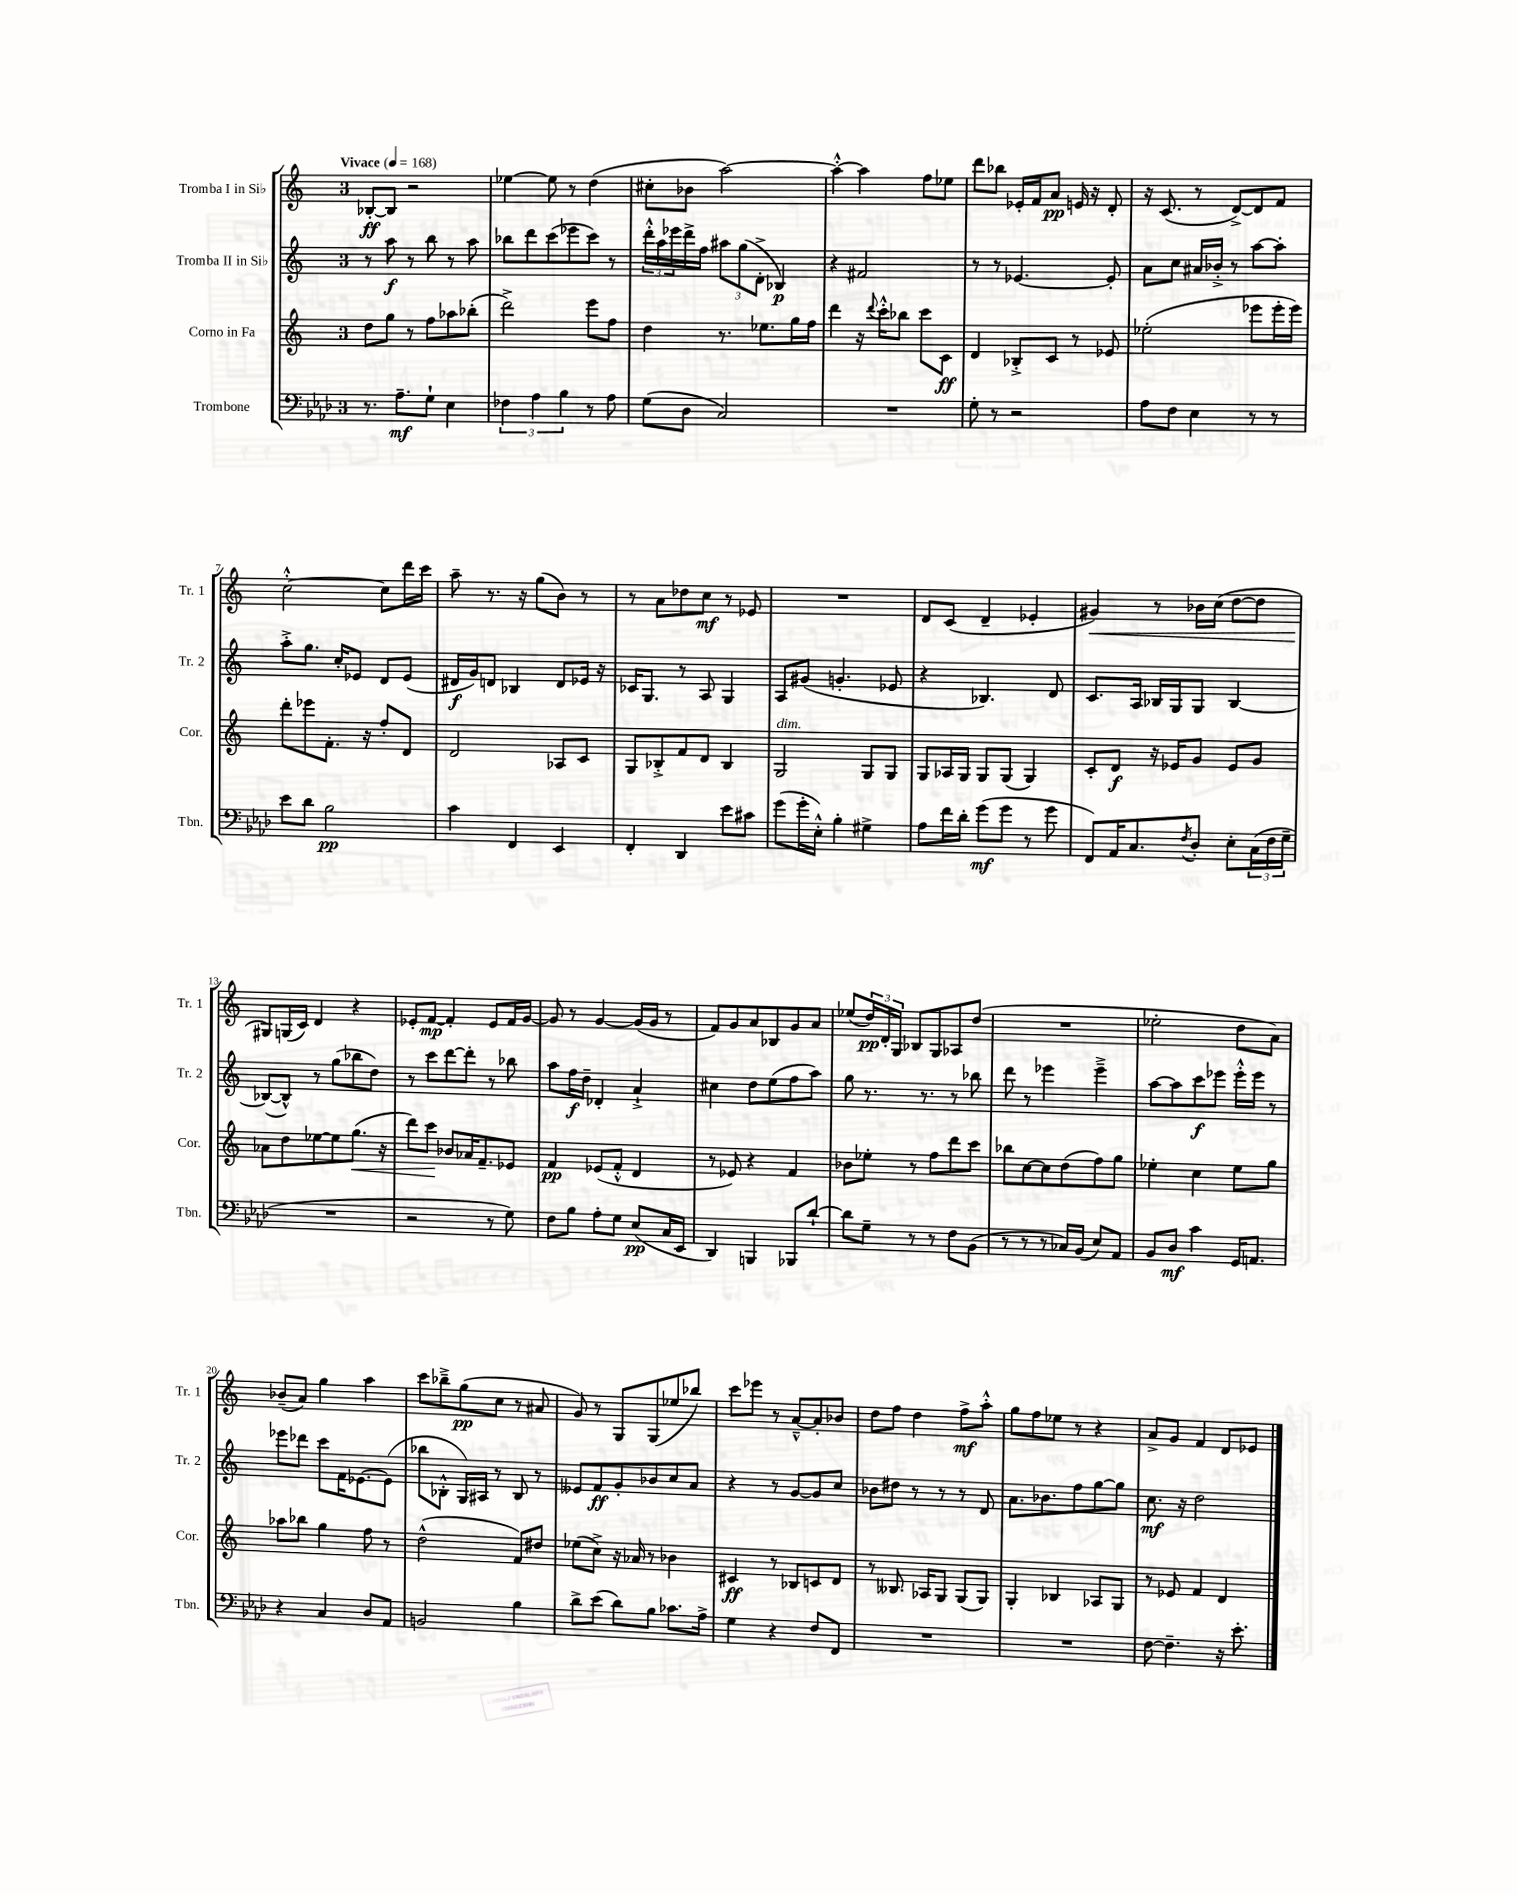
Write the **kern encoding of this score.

**kern	**kern	**kern	**kern
*staff4	*staff3	*staff2	*staff1
*clefF4	*clefG2	*clefG2	*clefG2
*k[b-e-a-d-]	*k[]	*k[]	*k[]
*M3/4	*M3/4	*M3/4	*M3/4
*MM168	*MM168	*MM168	*MM168
8.r	8dd	8r	[8B-'
.	8gg	8aa	8B-]
8.A-~	.	.	.
.	8r	8r	2r
8G`	8ff	8bb	.
4E-	8aa-	8r	.
.	(8bb-'	8aa	.
=	=	=	=
6F-	2ddd^)	8bb-	[4ee-
.	.	8ddd	.
6A-	.	.	.
.	.	(8ccc	8ee-]
6B-	.	.	.
.	.	8eee-	8r
8r	8eee	8ccc)	(4dd
8A-	8ff	8r	.
=	=	=	=
(8G	4dd	24ddd'^^	8cc#'
.	.	24aa	.
.	.	24eee-	.
8D-	.	16ddd^	8b-
.	.	16ff	.
2C)	8.r	12aa#	[2aa)
.	.	(12gg	.
.	.	12d'^	.
.	8.ee-	.	.
.	.	4B-)	.
.	16gg	.	.
.	16ff	.	.
=	=	=	=
2.r	4ddd	4r	4aa'^^_
.	16r	2f#	4aa]
.	8qqddd	.	.
.	16ccc'^^	.	.
.	8bb-	.	.
.	8ccc	.	8ff
.	8c	.	8ee-
=	=	=	=
8G'	4d	8r	8ddd
8r	.	8r	8bb-
2r	8B-'^	[4.e-	16e-'
.	.	.	16f
.	8c	.	8a
.	8r	.	16e
.	.	.	16r
.	8e-	8e-']	8d'
=	=	=	=
8A-	(2ee-'	8a	16r
.	.	.	(8.c
8F	.	8cc	.
4E-	.	16a#	8r
.	.	16b-'^	.
.	.	8r	[8d^)
8r	8eee-	[8aa	8d]
8r	16eee-'	8aa']	8f
.	16eee-)	.	.
=	=	=	=
8e-	8ddd'	8aa'^	[2cc'^^
8d-	8eee-	8.gg	.
2B-	8.f'	.	.
.	.	16cc'	.
.	.	8e-	.
.	16r	.	.
.	8ff'	8d	8cc]
.	8d	(8e-	16ddd
.	.	.	16ccc
=	=	=	=
4c	2d	16d#	8aa~
.	.	16g)	.
.	.	8d	8.r
4FF	.	4B-	.
.	.	.	16r
.	.	.	(8gg
4EE-	8A-	8d	8b)
.	8c	16e-	8r
.	.	16r	.
=	=	=	=
4FF'	8G	16c-	8r
.	.	8.G	.
.	8B-'^	.	8a
4DD-	8f	8r	8dd-
.	8d	8A	8cc
8e-	4B-	4G	8r
8c#	.	.	8e-
=	=	=	=
(8g	2G	8A	2.r
16g'	.	(8g#	.
16E-'^^)	.	.	.
4B-'	.	4.g'	.
4G#^	8G	.	.
.	8G	8e-	.
=	=	=	=
8A-	8G	4r	8d
16f	16A-	.	(8c
16d-'	16G	.	.
(8g	8G	4.B-)	4d~
8g	(8G	.	.
8r	4G)	.	4e-'
8g	.	8d	.
=	=	=	=
8FF)	8c'	8.c	4g#)
16AA-	8d	.	.
8.C	.	16A	.
.	16r	16B-	8r
.	16e-	16G	.
8qF	.	.	.
8D-'	8g	8G	16b-
.	.	.	(16cc
8E-'	8e-	[4B-	[8dd
(24C	8g	.	8dd]
24F	.	.	.
24G~	.	.	.
=	=	=	=
2.r	8a-	(8B-_	8G#)
.	8dd	8B-^^])	(16G
.	.	.	16c)
.	[8ee-	8r	4d
.	8ee-]	(8gg	.
.	(8.gg	8bb-	4r
.	.	8dd)	.
.	16r	.	.
=	=	=	=
2r	8ddd)	8r	8e-'
.	8ccc	8ccc	[8f
.	8b-	[8ddd	4f']
.	16a-	8ddd']	.
.	8.f~	.	.
8r	.	8r	8e-
8G)	8e-	8bb-	16f
.	.	.	[16g
=	=	=	=
8F	4f	8aa	8g]
8B-	.	16ff	8r
.	.	16dd~	.
8A-'	(8e-	4d-'	[4g
8G	8f'^^	.	.
(8E-	4d	4a`^	(16g]
.	.	.	16g
16C	.	.	8r
16EE-	.	.	.
=	=	=	=
4DD-)	8r	4cc#	8f)
.	8e-)	.	8g
4BBB	4r	8dd	8a
.	.	(8ee	8B-
8BBB-	4f	8ff	8g
[8d-`	.	8aa)	8a
=	=	=	=
8d-]	8b-	8gg	(8ee-
8G~	8ee-'	8.r	24dd)
.	.	.	24d'
.	.	.	24G
8r	8r	.	8B-
.	.	8.r	.
8r	8ff	.	8G
8F	8ddd	8r	8A-
(8BB-	8ccc	8bb-	(8dd
=	=	=	=
8r	8bb-	8ddd	2.r
8r	[8cc	8r	.
8r	8cc]	4eee-	.
16C-)	(8dd	.	.
(16BB-	.	.	.
8E-)	8ff)	4eee-~^	.
8AA-	8gg	.	.
=	=	=	=
8BB-	4ee-'	[8aa	2ee-'
8D-	.	8aa]	.
4c	4cc	8ccc	.
.	.	8eee-	.
16GG	8ee-	16eee-'^^	8dd
8.AA	.	16eee-	.
.	8gg	8r	8a)
=	=	=	=
4r	8aa-	8eee-	(8b-~
.	8bb-	8ddd-	8a)
4C	4gg	8ccc	4gg
.	.	16f	.
.	.	[8.e-	.
8D-	8ff	.	4aa
8AA-	8r	(8e-]	.
=	=	=	=
2BB	(2dd^^	8bb-	8ccc
.	.	8B-'^^	8bb-~^
.	.	16G)	(8gg
.	.	16A#	.
.	.	8r	8cc
4B-	8f)	8B-	8r
.	8dd#	8r	8a#
=	=	=	=
8d-^	(8ee-	8e--	8g)
(8e-	8cc^)	8f	8r
8d-)	16r	8g'	8G
.	16a-	.	.
8B-	8r	8b-	(8G
8.c-	4b-	8cc	8ee-
.	.	8a	8bb-)
16A-^	.	.	.
=	=	=	=
4G	4c#	4r	8ccc
.	.	.	8eee-
4r	8r	8r	8r
.	8B-	[8g	[8a~^^
8F	8c	8g]	8a']
8FF	8d	8cc	8b-
=	=	=	=
2.r	8r	8b-	8dd
.	8.B--	8dd#	8ff
.	.	8r	4dd
.	16A-	.	.
.	8G	8r	.
.	(8G	8r	8ff^
.	8G)	8d	8aa'^^
=	=	=	=
2.r	4G'	8.a	8gg
.	.	.	8ff
.	.	8.b-	.
.	4B-	.	8ee-
.	.	8ff	8r
.	8A-	[8gg	4r
.	8G	8gg]	.
=	=	=	=
[8F	8r	8.cc	8a^
4.F~]	8e-	.	8g
.	.	16r	.
.	4f	2dd	4f
16r	4d	.	8d
8.e-'	.	.	.
.	.	.	8e-
==	==	==	==
*-	*-	*-	*-
